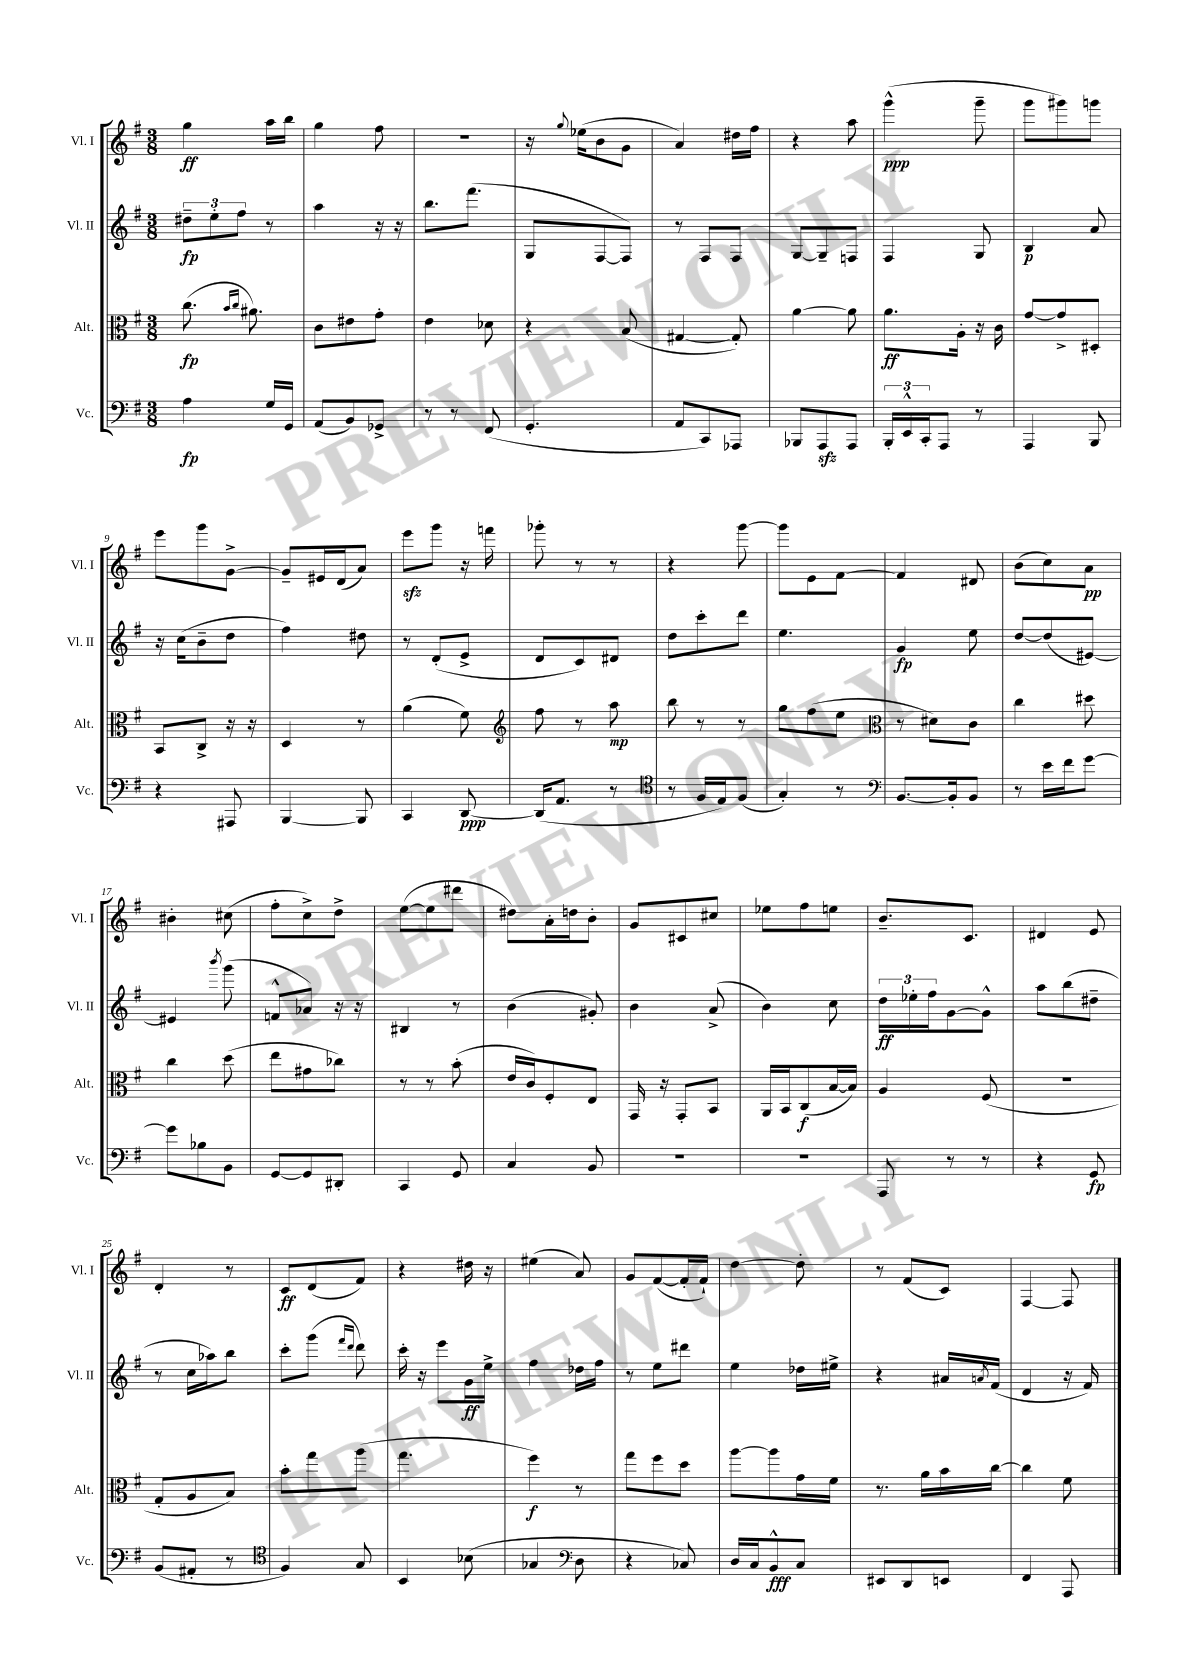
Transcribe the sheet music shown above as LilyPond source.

<<
\new StaffGroup <<
\new Staff = "s0" \with { instrumentName = "Vl. I" shortInstrumentName = "Vl. I" } {
    \clef treble \key g \major \numericTimeSignature \time 3/8
    g''4\ff a''16 b''16 |
    g''4 fis''8 |
    R4. |
    r16 \appoggiatura { g''8 } ees''16( b'8 g'8 |
    a'4) dis''16 fis''16 |
    r4 a''8 |
    g'''4-^\ppp( g'''8-- |
    g'''8 gis'''8) g'''8 |
    e'''8 g'''8 g'8~-> |
    g'8-- eis'16 d'16( a'8) |
    e'''8\sfz g'''8 r16 f'''16 |
    ges'''8-. r8 r8 |
    r4 g'''8~ |
    g'''8 e'8 fis'8~ |
    fis'4 dis'8 |
    b'8( c''8) a'8\pp |
    bis'4-. cis''8( |
    fis''8-. c''8->) d''8-> |
    e''8~( e''8 dis'''8 |
    dis''8) a'16-. d''16 b'8-. |
    g'8 cis'8 cis''8 |
    ees''8 fis''8 e''8 |
    b'8.-- c'8. |
    dis'4 e'8 |
    d'4-. r8 |
    c'8\ff d'8( fis'8) |
    r4 dis''16 r16 |
    eis''4( a'8) |
    g'8 fis'8~( fis'16-. fis'16-!) |
    d''4~ d''8-. |
    r8 fis'8( c'8) |
    fis4~ fis8 \bar "|." |
}
\new Staff = "s1" \with { instrumentName = "Vl. II" shortInstrumentName = "Vl. II" } {
    \clef treble \key g \major \numericTimeSignature \time 3/8
    \tuplet 3/2 { dis''8--\fp e''8-. fis''8 } r8 |
    a''4 r16 r16 |
    b''8. fis'''8.( |
    g8 fis8~ fis8) |
    r8 fis8 fis8 |
    g8~ g8-- f8 |
    fis4 g8 |
    b4\p a'8 |
    r16 c''16( b'8-- d''8 |
    fis''4) dis''8 |
    r8 d'8-.( e'8-> |
    d'8 c'8) dis'8 |
    d''8 c'''8-. d'''8 |
    e''4. |
    g'4\fp e''8 |
    d''8~ d''8( eis'8~) |
    eis'4 \acciaccatura { b'''8 } g'''8( |
    f'8-^ aes'8) r16 r16 |
    bis4 r8 |
    b'4( gis'8-.) |
    b'4 a'8->( |
    b'4) c''8 |
    \tuplet 3/2 { d''16\ff ees''16-. fis''16 } g'8~ g'8-^ |
    a''8 b''8( dis''8-- |
    r8 c''16 aes''16) b''8 |
    c'''8-. g'''8( \grace { fis'''16 d'''16 } d'''8) |
    c'''16-. r16 e'''8 g'16\ff e''16-> |
    fis''4 des''16 fis''16 |
    r8 e''8 dis'''8 |
    e''4 des''16 eis''16-> |
    r4 ais'16 \acciaccatura { a'8 } fis'16( |
    d'4 r16 fis'16) \bar "|." |
}
\new Staff = "s2" \with { instrumentName = "Alt." shortInstrumentName = "Alt." } {
    \clef alto \key g \major \numericTimeSignature \time 3/8
    c''8.\fp( \grace { b'16 c''16 } ais'8.) |
    c'8 eis'8 g'8-. |
    e'4 des'8 |
    r4 b8( |
    gis4~ gis8-.) |
    a'4~ a'8 |
    a'8.\ff a16-. r16 c'16 |
    g'8~ g'8-> dis8-. |
    b,8 c8-> r16 r16 |
    d4 r8 |
    a'4( fis'8) |
    \clef treble fis''8 r8 a''8\mp |
    b''8 r8 r8 |
    g''8 fis''8( e''8 |
    \clef alto r8 dis'8) c'8 |
    c''4 dis''8 |
    c''4 d''8( |
    e''8 gis'8 ces''8) |
    r8 r8 b'8-.( |
    e'16 c'16) fis8-. e8 |
    g,16 r16 g,8-. b,8 |
    a,16 b,16 c8\f( b16~ b16) |
    a4 fis8( |
    R4. |
    g8-. a8 b8) |
    b'8-. g''8 a''8( |
    g''4. |
    fis''4\f) r8 |
    g''8 fis''8 d''8 |
    a''8~ a''8 g'16 fis'16 |
    r8. a'16 b'16 c''16~ |
    c''4 fis'8 \bar "|." |
}
\new Staff = "s3" \with { instrumentName = "Vc." shortInstrumentName = "Vc." } {
    \clef bass \key g \major \numericTimeSignature \time 3/8
    a4\fp g16 g,16 |
    a,8( b,8) ges,8-> |
    r8 r8 fis,8( |
    g,4.-. |
    a,8 c,8) aes,,8 |
    bes,,8 a,,8\sfz a,,8 |
    \tuplet 3/2 { b,,16-. e,16-^ c,16-. } a,,8 r8 |
    a,,4 b,,8 |
    r4 ais,,8 |
    b,,4~ b,,8 |
    c,4 d,8~\ppp |
    d,16( a,8. r8 |
    \clef tenor r8 fis16 e16) fis8( |
    g4-.) r8 |
    \clef bass b,8.~ b,16-. b,8 |
    r8 e'16 fis'16 g'8~ |
    g'8 bes8 b,8 |
    g,8~ g,8 dis,8-. |
    c,4 g,8 |
    c4 b,8 |
    R4. |
    R4. |
    a,,8 r8 r8 |
    r4 g,8\fp |
    b,8( ais,8-. r8 |
    \clef tenor fis4) g8 |
    b,4 bes8( |
    ges4 \clef bass d8 |
    r4 ces8) |
    d16 c16 b,8-^\fff c8 |
    eis,8 d,8 e,8 |
    fis,4 a,,8 \bar "|." |
}
>>
>>
